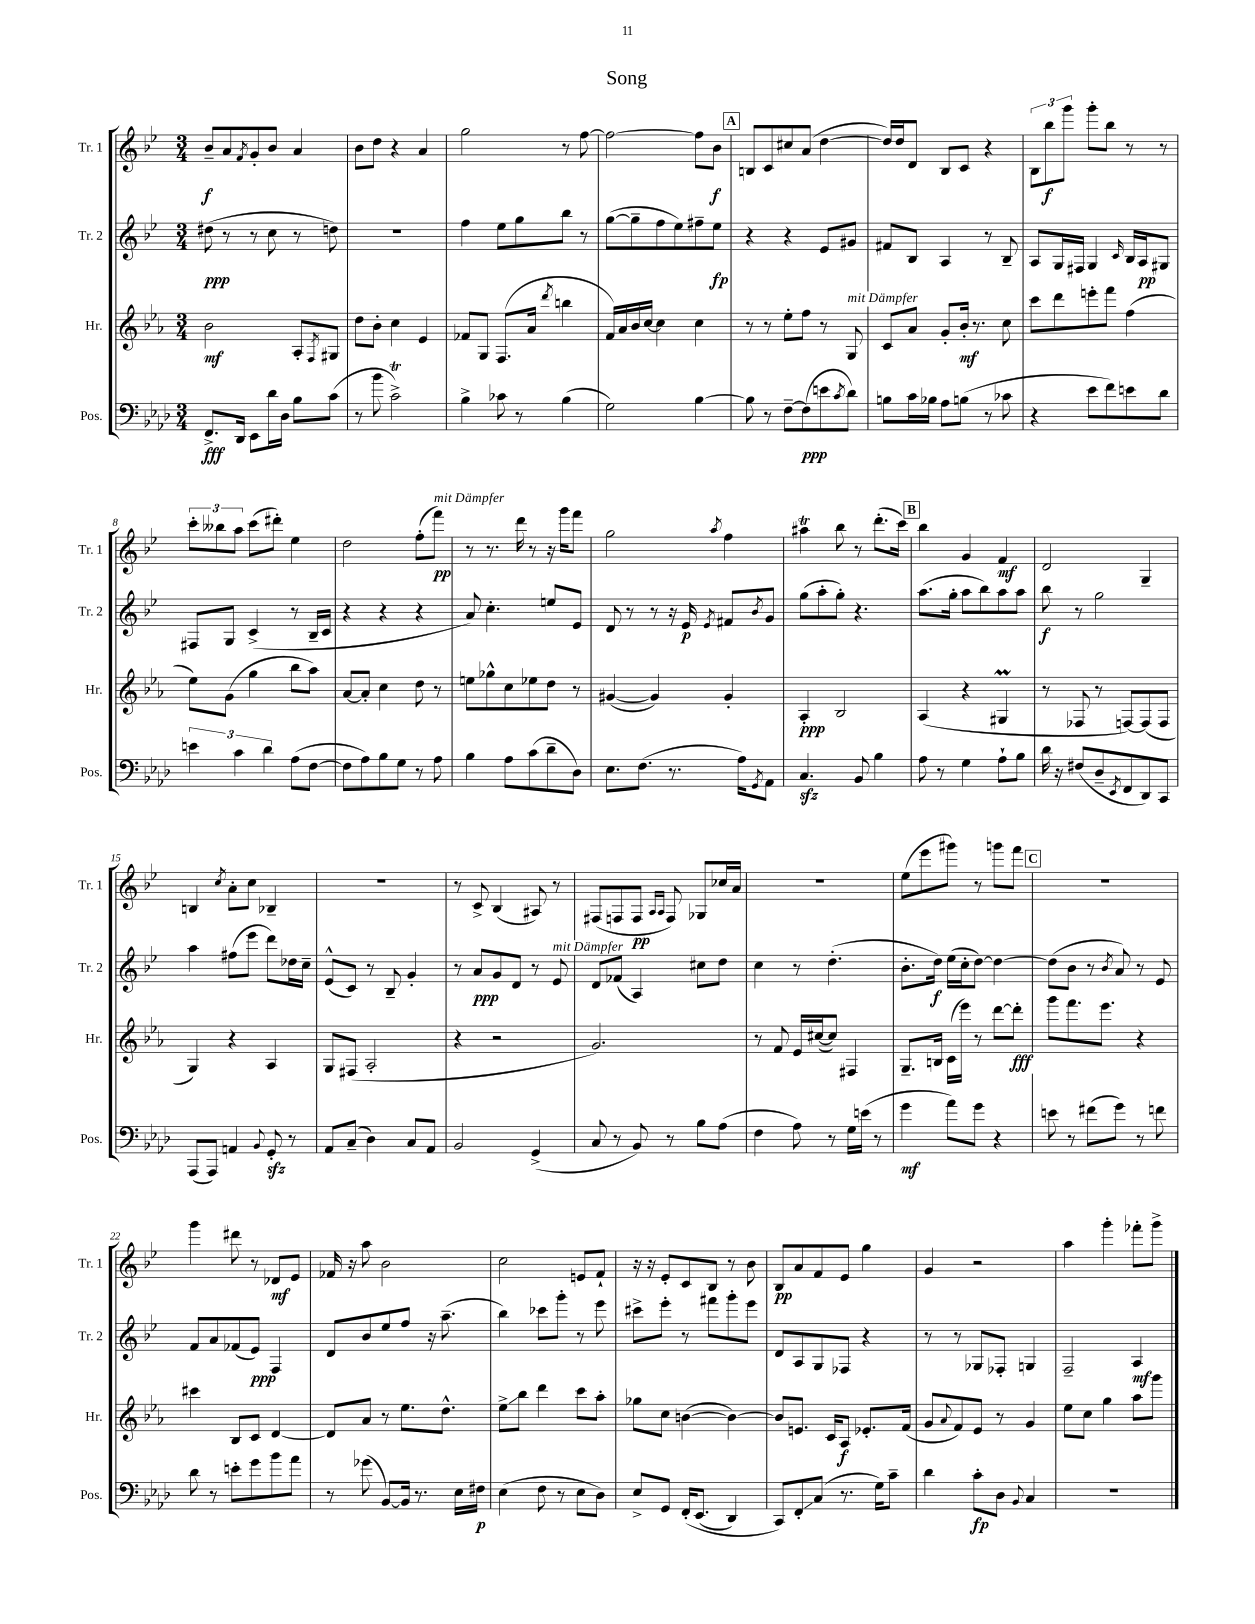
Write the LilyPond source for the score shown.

\header { title = "Song" }
<<
\new StaffGroup <<
\new Staff = "s0" \with { instrumentName = "Tr. 1" shortInstrumentName = "Tr. 1" } {
    \clef treble \key bes \major \numericTimeSignature \time 3/4
    bes'8--\f a'8 \acciaccatura { f'8 } g'8-. bes'8 a'4 |
    bes'8 d''8 r4 a'4 |
    g''2 r8 f''8~ |
    f''2~ f''8 bes'8\f |
    \mark \markup { \box "A" } b8 c'8 cis''8 a'8( d''4~ |
    d''16) d''16 d'8 bes8 c'8 r4 |
    \tuplet 3/2 { bes8 bes''8\f g'''8 } g'''8-. bes''8 r8 r8 |
    \tuplet 3/2 { c'''8-. beses''8 a''8 } c'''8( dis'''8-.) ees''4 |
    d''2 f''8-.( f'''8\pp^\markup { \italic "mit Dämpfer" }) |
    r8 r8. d'''16 r8 r16 g'''16 f'''8 |
    g''2 \acciaccatura { a''8 } f''4 |
    ais''4\trill bes''8 r8 d'''8.-.( c'''16) |
    \mark \markup { \box "B" } bes''4 g'4 f'4\mf |
    d'2 g4-- |
    b4 \acciaccatura { c''8 } a'8-. c''8 bes4-- |
    R2. |
    r8 c'8-> bes4( ais8) r8 |
    fis8( f8 f8\pp \grace { a16 a16 } f8) ges8 ces''16 a'16 |
    R2. |
    ees''8( ees'''8 gis'''8) r8 g'''8 f'''8 |
    \mark \markup { \box "C" } R2. |
    g'''4 dis'''8 r8 des'8\mf ees'8 |
    fes'16 r16 a''8 bes'2 |
    c''2 e'8 f'8-! |
    r16 r16 ees'8-. c'8 bes8 r8 bes'8 |
    bes8\pp a'8 f'8 ees'8 g''4 |
    g'4 r2 |
    a''4 g'''4-. fes'''8-. g'''8-> \bar "|." |
}
\new Staff = "s1" \with { instrumentName = "Tr. 2" shortInstrumentName = "Tr. 2" } {
    \clef treble \key bes \major \numericTimeSignature \time 3/4
    dis''8\ppp( r8 r8 c''8 r8 d''8) |
    R2. |
    f''4 ees''8 g''8 bes''8 r8 |
    g''8~( g''8-- f''8 ees''8) fis''8-- ees''8\fp |
    \mark \markup { \box "A" } r4 r4 ees'8 gis'8 |
    fis'8 bes8 a4 r8 bes8-- |
    a8 g16 fis16 g4 \grace { c'16 } bes16 a16\pp gis8 |
    fis8 g8 c'4->( r8 bes16-- c'16 |
    r4 r4 r4 |
    a'8) c''4.-. e''8 ees'8 |
    d'8 r8 r8 r16 ees'16\p \acciaccatura { ees'8 } fis'8 \acciaccatura { bes'8 } g'8 |
    g''8( a''8-. g''8-.) r4. |
    \mark \markup { \box "B" } a''8.( g''16-. a''8 bes''8) a''8 a''8 |
    bes''8\f r8 g''2 |
    a''4 fis''8( ees'''8 d'''8) des''16 c''16-- |
    ees'8-^( c'8) r8 bes8-- g'4-. |
    r8 a'8\ppp g'8 d'8 r8 ees'8^\markup { \italic "mit Dämpfer" } |
    d'8 fes'8( a4) cis''8 d''8 |
    c''4 r8 d''4.-.( |
    bes'8.-. d''16\f) ees''16( c''16-. d''8~) d''4~ |
    \mark \markup { \box "C" } d''8( bes'8 r8 \acciaccatura { bes'8 } a'8) r8 ees'8 |
    f'8 a'8 fes'8( ees'8\ppp) f4 |
    d'8 bes'8 ees''8 f''8 r16 a''8.--( |
    bes''4) ces'''8 g'''8-. r8 ees'''8 |
    cis'''8-> ees'''8-. r8 fis'''8 g'''8-. ees'''8 |
    d'8 a8 g8 fes8 r4 |
    r8 r8 ges8 fes8-. g4 |
    f2-- a4\mf \bar "|." |
}
\new Staff = "s2" \with { instrumentName = "Hr." shortInstrumentName = "Hr." } {
    \clef treble \key ees \major \numericTimeSignature \time 3/4
    bes'2\mf aes8-. \acciaccatura { f8 } gis8 |
    d''8 bes'8-. c''4 ees'4 |
    fes'8 g8 f8.( aes'16 \acciaccatura { d'''8 } b''4 |
    f'16) aes'16 bes'16 c''16~ c''4 c''4 |
    \mark \markup { \box "A" } r8 r8 ees''8-. f''8 r8 g8^\markup { \italic "mit Dämpfer" } |
    c'8 aes'8 g'8-. bes'16-.\mf r8. c''8 |
    c'''8 d'''8 e'''8-. f'''8 f''4( |
    ees''8) g'8( g''4 bes''8 aes''8) |
    aes'8~ aes'8-. c''4 d''8 r8 |
    e''8 ges''8-^ c''8 ees''8 d''8 r8 |
    gis'4~( gis'4) gis'4-. |
    aes4-.\ppp bes2 |
    \mark \markup { \box "B" } aes4( r4 gis4\prall |
    r8 fes8 r8 f8~) f8( f8 |
    g4) r4 aes4 |
    g8 fis8( aes2-. |
    r4 r2 |
    g'2.) |
    r8 f'8 ees'16 cis''16~( cis''8) fis4 |
    g8.-- b16 c'16( ees'''16) r8 d'''8~ d'''8-.\fff |
    \mark \markup { \box "C" } g'''8 f'''8. ees'''8. r4 |
    cis'''4 bes8 c'8 d'4~ |
    d'8 aes'8 r8 ees''8. d''8.-^ |
    ees''8->\glissando bes''8 d'''4 c'''8 aes''8-. |
    ges''8 c''8 b'4~( b'4~) |
    b'8 e'8. c'16 aes8\f ees'8.-. f'16( |
    g'8 \appoggiatura { aes'8 } f'8) ees'8 r8 g'4 |
    ees''8 c''8 g''4 aes''8 g'''8 \bar "|." |
}
\new Staff = "s3" \with { instrumentName = "Pos." shortInstrumentName = "Pos." } {
    \clef bass \key aes \major \numericTimeSignature \time 3/4
    f,8.->\fff des,16 ees,8 des'16 des16 bes8 c'8( |
    r8 bes'8 c'2->\trill) |
    bes4-> ces'8 r8 bes4( |
    g2) bes4~ |
    \mark \markup { \box "A" } bes8 r8 f8~-- f8\ppp( e'8 \acciaccatura { c'8 } des'8) |
    b8 c'16 bes16 aes8 b8( r8 ces'8 |
    r4 ees'8 f'8) e'8 des'8 |
    \tuplet 3/2 { e'4 c'4 des'4 } aes8( f8~ |
    f8 aes8) bes8 g8 r8 aes8 |
    bes4 aes8 c'8( des'8-- des8) |
    ees8. f8.( r8. aes16) \acciaccatura { g,8 } aes,8 |
    c4.\sfz bes,8 bes4 |
    \mark \markup { \box "B" } aes8 r8 g4 aes8-! bes8 |
    des'16 r16 fis8( des8-- \acciaccatura { ees,8 } f,8 des,8) c,8 |
    aes,,8( aes,,8) a,4 \appoggiatura { bes,8 } g,8-.\sfz r8 |
    aes,8 c8--( des4) c8 aes,8 |
    bes,2 g,4->( |
    c8 r8 bes,8) r8 bes8 aes8( |
    f4 aes8) r8 g16 e'16( r8 |
    g'4\mf aes'8) g'8 r4 |
    \mark \markup { \box "C" } e'8 r8 fis'8( g'8) r8 f'8 |
    des'8 r8 e'8-. g'8 bes'8 aes'8 |
    r8 ges'8( bes,8~) bes,16 r8. ees16 fis16\p |
    ees4( f8 r8 ees8 des8) |
    ees8-> g,8 f,16-.\( ees,8.( des,4) |
    c,8\) f,8-.\glissando c8( r8. g16) c'8-- |
    des'4 c'8-.\fp des8 \appoggiatura { bes,8 } c4 |
    R2. \bar "|." |
}
>>
>>
